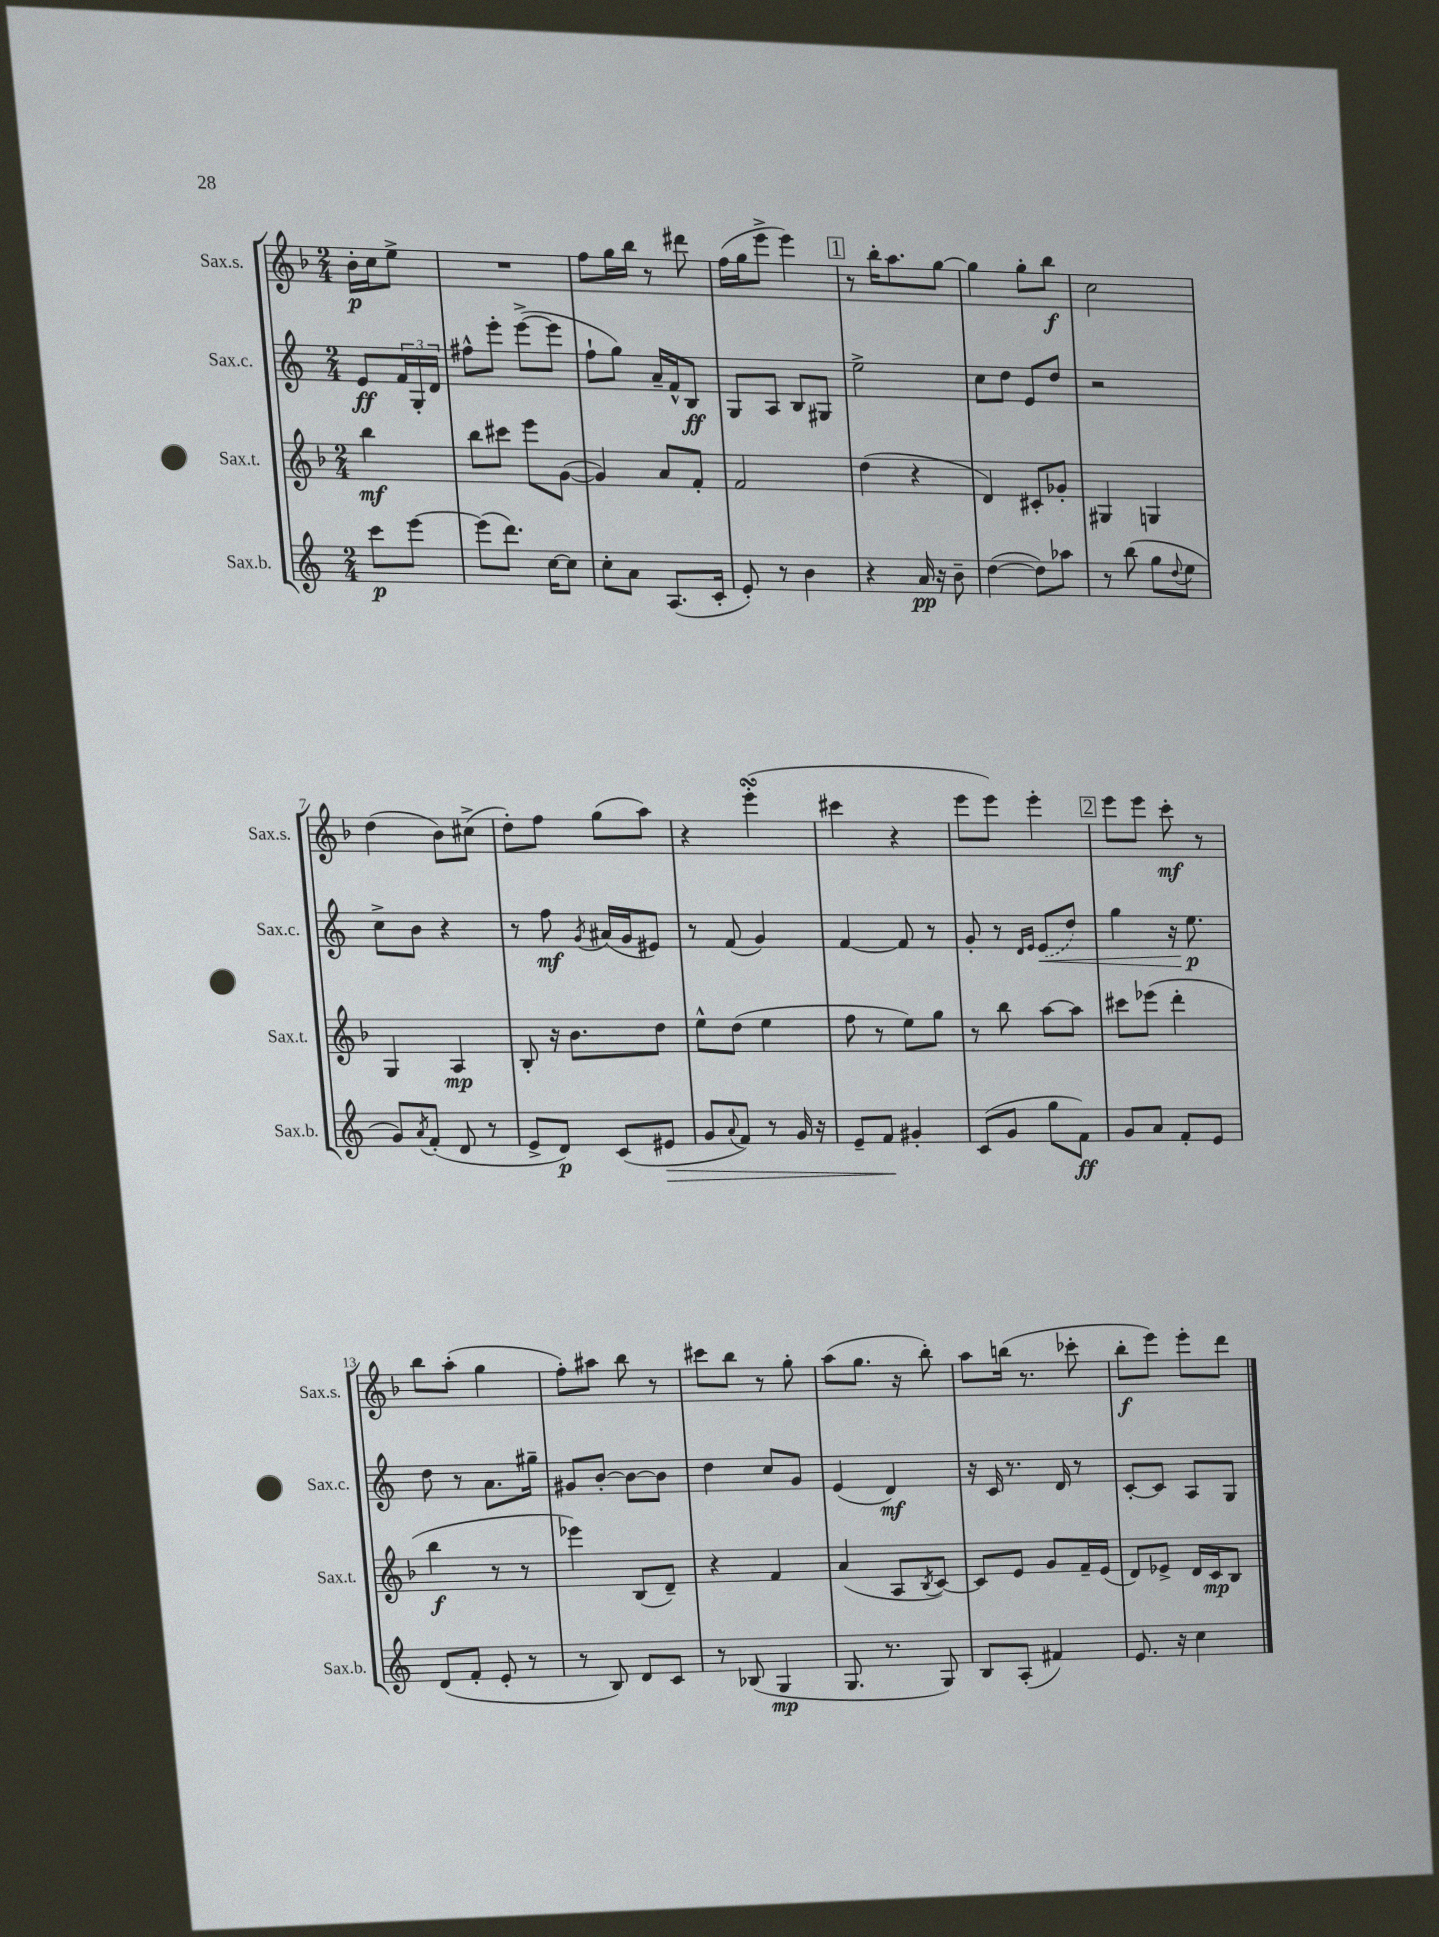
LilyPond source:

<<
\new StaffGroup <<
\new Staff = "s0" \with { instrumentName = "Sax.s." shortInstrumentName = "Sax.s." } {
    \clef treble \key f \major \numericTimeSignature \time 2/4 \partial 4
    bes'16-.\p c''16 e''8-> |
    R2 |
    f''8 g''16 bes''16 r8 dis'''8 |
    f''16( g''16 e'''8-> e'''4) |
    \mark \markup { \box "1" } r8 bes''16-. a''8. g''8~ |
    g''4 g''8-. bes''8\f |
    c''2 |
    d''4( bes'8) cis''8->( |
    d''8-.) f''8 g''8( a''8) |
    r4 e'''4-.\turn( |
    cis'''4 r4 |
    e'''8 e'''8) e'''4-. |
    \mark \markup { \box "2" } e'''8 e'''8 c'''8-.\mf r8 |
    bes''8 a''8-.( g''4 |
    f''8-.) ais''8 bes''8 r8 |
    cis'''8 bes''8 r8 g''8-. |
    a''8( g''8. r16 bes''8-.) |
    a''8 b''16( r8. ces'''8-. |
    bes''8-.\f e'''8) e'''8-. d'''8 \bar "|." |
}
\new Staff = "s1" \with { instrumentName = "Sax.c." shortInstrumentName = "Sax.c." } {
    \clef treble \key c \major \numericTimeSignature \time 2/4 \partial 4
    e'8\ff \tuplet 3/2 { f'16 g16-. d'16 } |
    fis''8-^ e'''8-. e'''8~->( e'''8 |
    f''8-! g''8) a'16-- f'16-^ b8\ff |
    g8 a8 b8 gis8 |
    \mark \markup { \box "1" } e''2-> |
    c''8 d''8 e'8 d''8 |
    r2 |
    c''8-> b'8 r4 |
    r8 f''8\mf \acciaccatura { g'8 } ais'16( g'16 eis'8) |
    r8 f'8( g'4) |
    f'4~ f'8 r8 |
    g'8-. r8 \grace { d'16 e'16 } \once \slurDashed e'8\<( d''8) |
    \mark \markup { \box "2" } g''4 r16 e''8.\p\! |
    d''8 r8 a'8. gis''16-- |
    gis'8 b'8~-. b'8~ b'8 |
    d''4 c''8 g'8 |
    e'4( d'4\mf) |
    r16 c'16 r8. d'16 r8 |
    c'8~-. c'8 a8 g8 \bar "|." |
}
\new Staff = "s2" \with { instrumentName = "Sax.t." shortInstrumentName = "Sax.t." } {
    \clef treble \key f \major \numericTimeSignature \time 2/4 \partial 4
    bes''4\mf |
    bes''8 cis'''8 e'''8 g'8~( |
    g'4) a'8 f'8-. |
    f'2 |
    \mark \markup { \box "1" } d''4( r4 |
    d'4) cis'8-. ges'8-. |
    gis4 g4 |
    g4 a4\mp |
    bes8-. r16 bes'8. d''8 |
    e''8-^ d''8( e''4 |
    f''8 r8 e''8) g''8 |
    r8 bes''8 a''8~ a''8 |
    \mark \markup { \box "2" } cis'''8 ees'''8( d'''4-. |
    bes''4\f r8 r8 |
    ees'''4) bes8( d'8--) |
    r4 f'4 |
    a'4( a8 \acciaccatura { bes8 } c'8~) |
    c'8 e'8 g'8 f'16-- e'16( |
    d'8) ees'8-> d'16 c'16\mp bes8 \bar "|." |
}
\new Staff = "s3" \with { instrumentName = "Sax.b." shortInstrumentName = "Sax.b." } {
    \clef treble \key c \major \numericTimeSignature \time 2/4 \partial 4
    c'''8\p e'''8~ |
    e'''8( d'''8.) c''16~ c''8 |
    c''8-. a'8 a8.( c'16-. |
    e'8-.) r8 b'4 |
    \mark \markup { \box "1" } r4 a'16\pp r16 b'8-- |
    d''4~( d''8) aes''8 |
    r8 b''8( g''8 \appoggiatura { d''8 } e''8 |
    g'8) \acciaccatura { a'8 } f'8-.( d'8 r8 |
    e'8-> d'8\p) c'8( eis'8\> |
    g'8 \appoggiatura { a'8 } f'8) r8 g'16 r16 |
    e'8-- f'8\! gis'4-. |
    c'8( g'8 g''8 f'8\ff) |
    \mark \markup { \box "2" } g'8 a'8 f'8-. e'8 |
    d'8( f'8-. e'8-. r8 |
    r8 b8) d'8 c'8 |
    r8 bes8( g4\mp |
    g8. r8. g8) |
    b8 a8-.( fis'4) |
    e'8. r16 c''4 \bar "|." |
}
>>
>>
